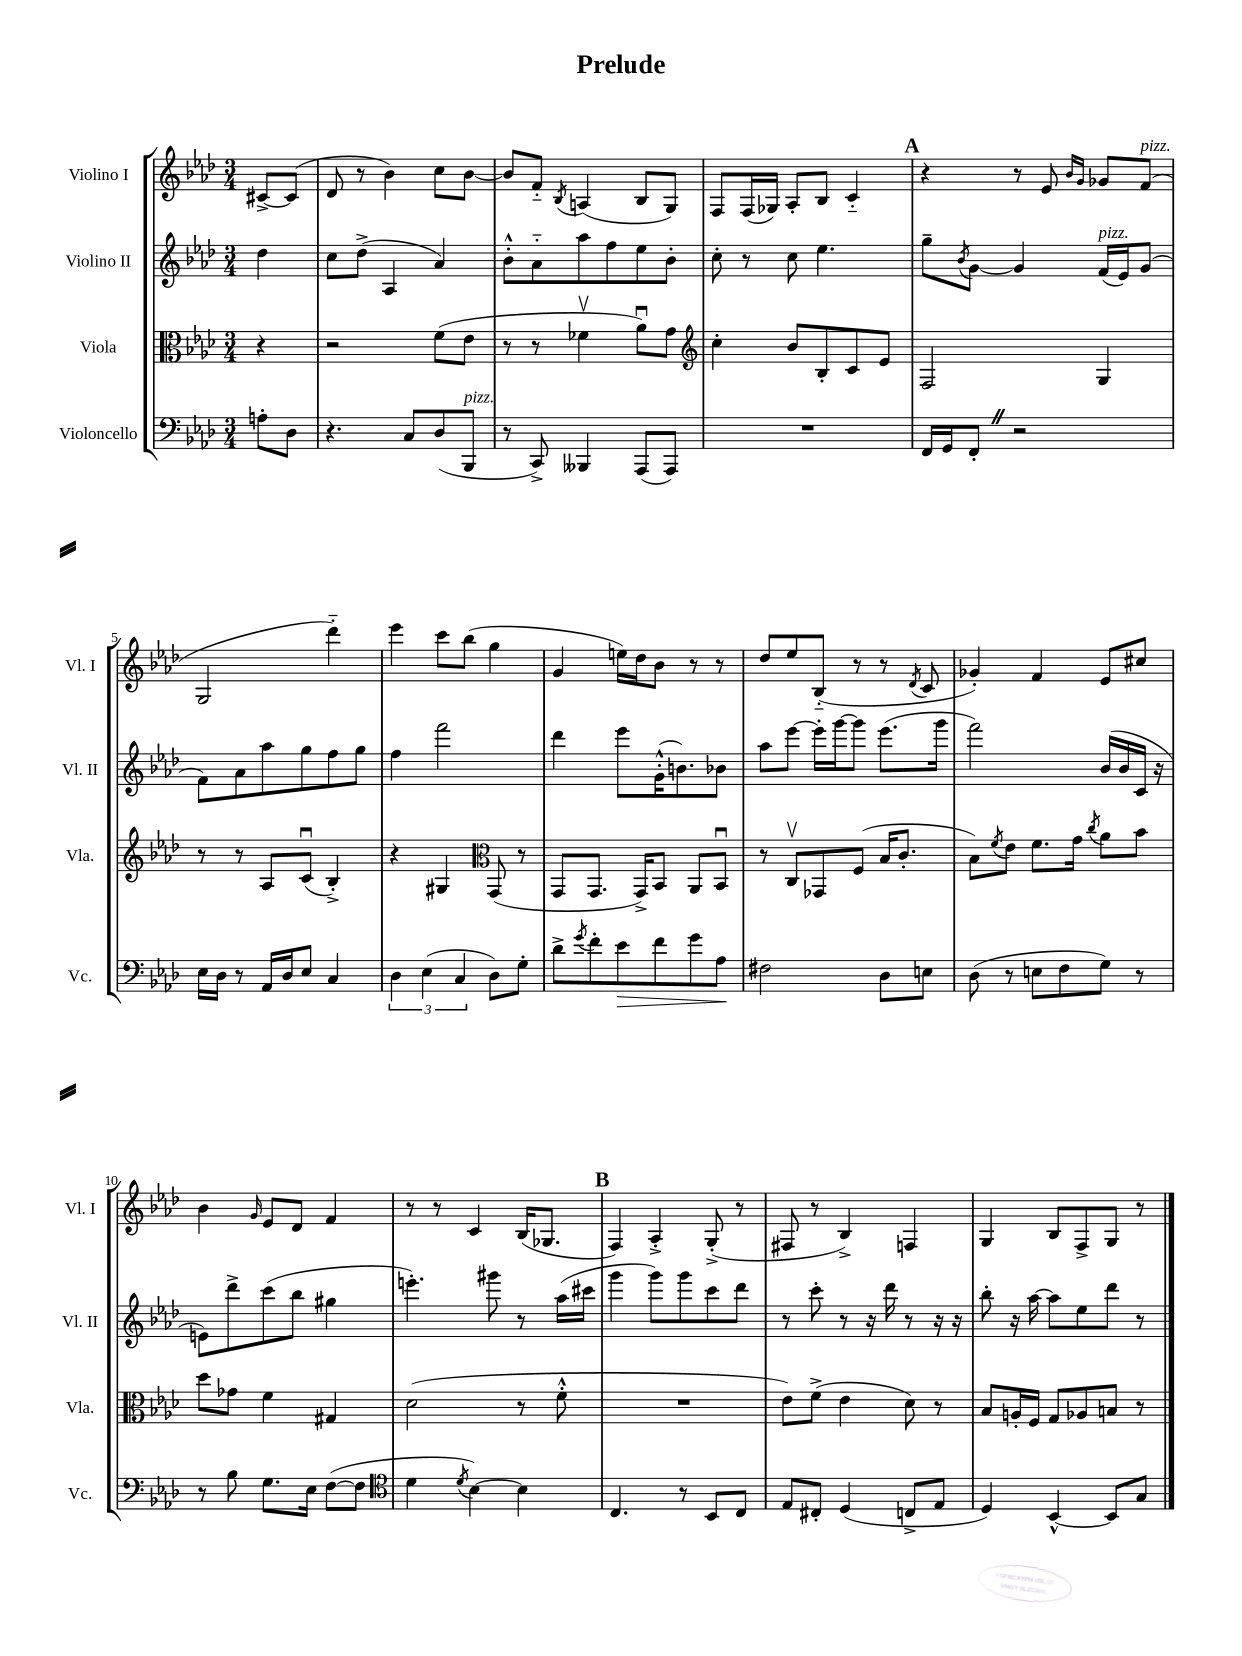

**kern	**kern	**kern	**kern
*staff4	*staff3	*staff2	*staff1
*clefF4	*clefC3	*clefG2	*clefG2
*k[b-e-a-d-]	*k[b-e-a-d-]	*k[b-e-a-d-]	*k[b-e-a-d-]
*M3/4	*M3/4	*M3/4	*M3/4
8A'\L	4r	4dd-\	[8c#^/L
8D-\J	.	.	(8c#/]J
=	=	=	=
4.r	2r	8cc\L	8d-/
.	.	(8dd-^\J	8r
.	.	4A-/	4b-\)
8C/L	.	.	.
(8D-/	(8f\L	4a-/)	8cc\L
8BBB-/J	8e-\J	.	[8b-\J
=	=	=	=
8r	8r	8b-'^^\L	8b-/]L
8CC^/)	8r	8a-'~\	8f'~/J
.	.	.	8qB-/
4BBB--/	4f-v\	8aa-\	(4A/
.	.	8ff\	.
(8AAA-/L	8a-u\L)	8ee-\	8B-/L
8AAA-/J)	8g\J	8b-'\J	8G/J)
=	=	=	=
*	*clefG2	*	*
2.r	4cc'\	8cc'\	8F/L
.	.	8r	(16F/L
.	.	.	16G-/JJ)
.	8b-/L	8cc\	8A-'/L
.	8B-'/	4.ee-\	8B-/J
.	8c/	.	4c'~/
.	8e-/J	.	.
=	=	=	=
16FF/LL	2F/	8gg~\L	4r
16GG/J	.	.	.
.	.	8qb-/	.
8FF'/J	.	[8g\J	.
2r	.	4g/]	8r
.	.	.	8e-/
.	.	.	16qqb-/LL
.	.	.	16qqg/JJ
.	4G/	(16f/LL	8g-/L
.	.	16e-/J)	.
.	.	(8g/J	(8f/J
=	=	=	=
16E-\LL	8r	8f\L)	2G/
16D-\JJ	.	.	.
8r	8r	8a-\	.
16AA-/LL	8A-/L	8aa-\	.
16D-/J	.	.	.
8E-/J	(8cu/J	8gg\	.
4C/	4B-'^/)	8ff\	4ddd-'~\)
.	.	8gg\J	.
=	=	=	=
6D-\	4r	4ff\	4eee-\
(6E-\	.	.	.
.	4G#/	2fff\	8ccc\L
6C/	.	.	.
.	.	.	(8bb-\J
*	*clefC3	*	*
8D-\L)	(8GG/	.	4gg\
8G'\J	8r	.	.
=	=	=	=
8d-^\L	8GG/L	4ddd-\	4g/
8qg/	.	.	.
8f'\	8.GG/J	.	.
8e-\	.	8eee-\L	16ee\LL)
.	16GG^/LK)	.	16dd-\J
8f\	8BB-/J	(16g'^^\K	8b-\J
.	.	8.b\)	.
8g\	8AA-/L	.	8r
8A-\J	8BB-u/J	8b-\J	8r
=	=	=	=
2F#\	8r	8aa-\L	8dd-/L
.	8Cv/L	[8eee-\J	8ee-/
.	8GG-/	16eee-'\]LL	(8B-'~/J
.	.	[16ggg\J	.
.	(8F/J	8ggg\]J	8r
8D-\L	16B-/LK	(8.eee-\L	8r
.	8.c'/J	.	.
.	.	.	8qd-/
8E\J	.	.	8c/
.	.	16ggg\Jk	.
=	=	=	=
(8D-\	8B-\L)	2fff\)	4g-'/)
.	8qf/	.	.
8r	8e-\J	.	.
8E\L	8.f\L	.	4f/
8F\	.	.	.
.	16g\Jk	.	.
.	8qcc/	.	.
8G\J)	8a-\L	(16b-/LL	8e-/L
.	.	16b-/	.
8r	8b-\J	16c/JJ	8cc#/J
.	.	16r	.
=	=	=	=
8r	8dd-\L	8e\L)	4b-\
8B-\	8g-\J	8ddd-^\	.
.	.	.	16qqg/
8.G\L	4f\	(8ccc\	8e-/L
.	.	8bb-\J	8d-/J
16E-\Jk	.	.	.
([8F\L	4G#/	4gg#\	4f/
8F\]J	.	.	.
=	=	=	=
*clefC4	*	*	*
4d-\	(2d-\	4.eee'\)	8r
.	.	.	8r
8qd-/	.	.	.
[4B-\)	.	.	4c/
.	.	8ggg#\	.
4B-\]	8r	8r	(16B-/LK
.	.	.	8.G-/J
.	8f'^^\	(16aa-\LL	.
.	.	16ccc#\JJ	.
=	=	=	=
4.C/	2.r	4ggg\	4F/)
.	.	8ggg\L)	4A-'^/
8r	.	8ggg\	.
8BB-/L	.	8ccc\	(8G'^/
8C/J	.	8ddd-\J	8r
=	=	=	=
8E-/L	8e-\L)	8r	8F#/
8C#'/J	(8f^\J	8ccc'\	8r
(4D-/	4e-\	8r	4B-^/)
.	.	16r	.
.	.	16ddd-\	.
8C^/L	8d-\)	8r	4F/
8E-/J	8r	16r	.
.	.	16r	.
=	=	=	=
4D-/)	8B-/L	8bb-'\	4G/
.	16A'/L	16r	.
.	16F/JJ	[16aa-\	.
[4BB-^^/	8G/L	8aa-\]L	8B-/L
.	8A-/	8ee-\	8F^/
8BB-/]L	8B/J	8ddd-\J	8G/J
8G/J	8r	8r	8r
==	==	==	==
*-	*-	*-	*-
